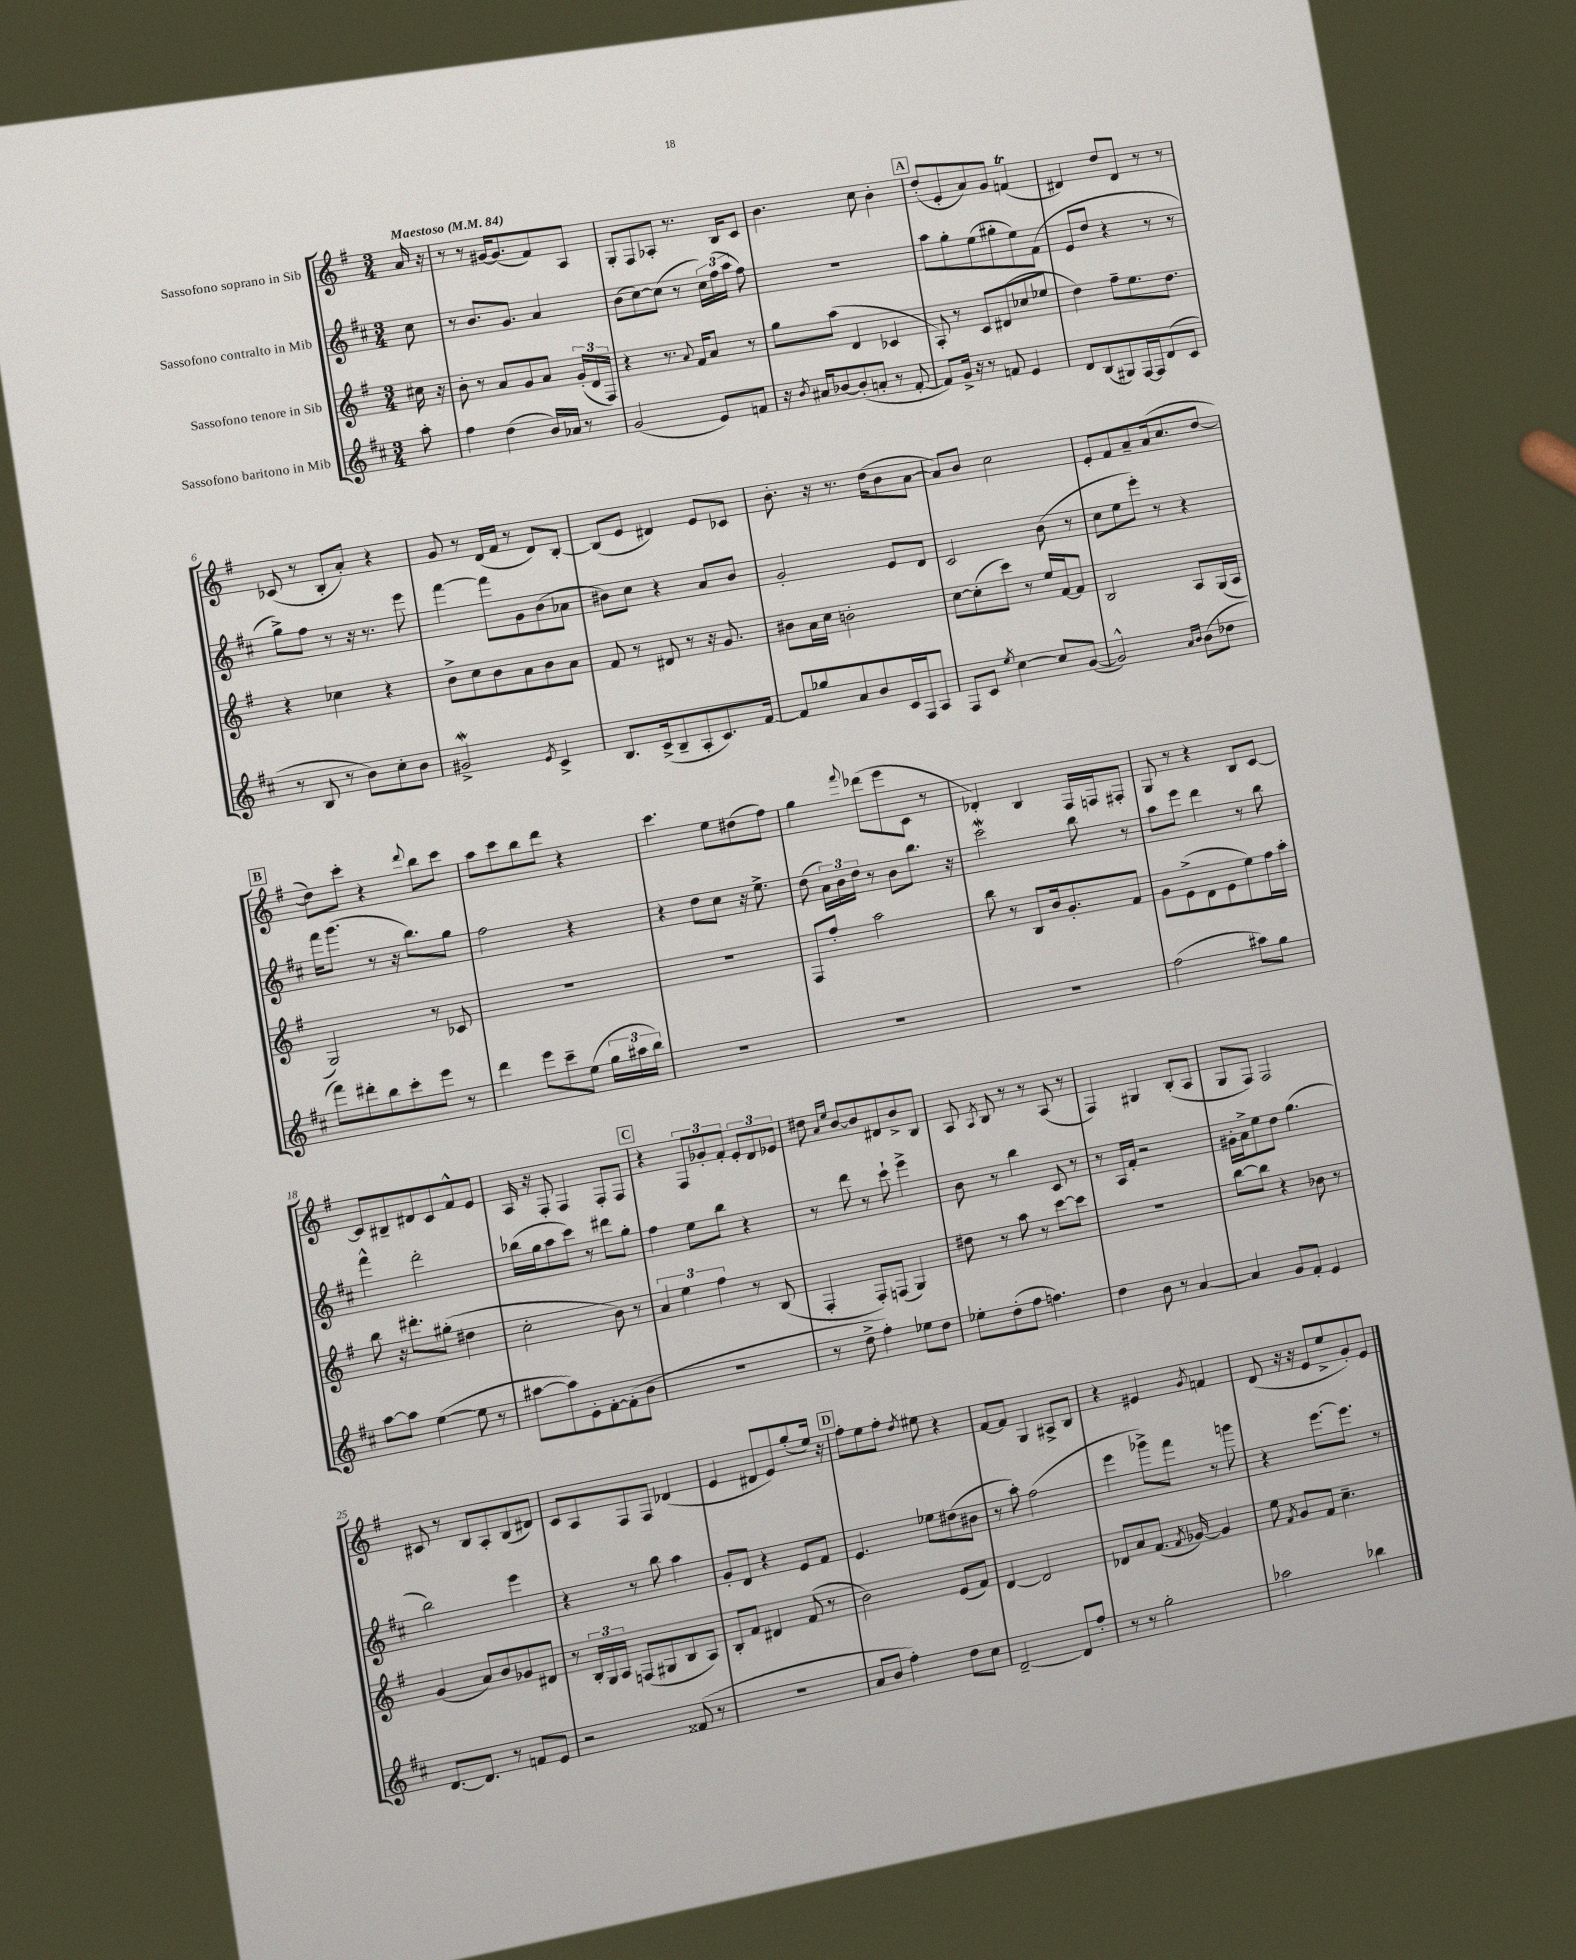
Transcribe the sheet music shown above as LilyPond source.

<<
\new StaffGroup <<
\new Staff = "s0" \with { instrumentName = "Sassofono soprano in Sib" } {
    \clef treble \key g \major \numericTimeSignature \time 3/4 \partial 8 \tempo "Maestoso" 4 = 84
    \autoBeamOff a'16 r16 |
    r8 r8 gis'16[~ gis'8.( fis'8) a8] |
    g8[-. fis8 aes8]-. r8. b16[ c'8] |
    b'4. c''8 b'4-. |
    \mark \markup { \box "A" } d''8[-.( e'8-. a'8) g'8] f'4\trill( |
    dis'4) d''8[ dis'8] r8 r8 |
    ces'8( r8 b8[-. a'8]-.) r4 |
    g'8 r8 d'16[( fis'16] r8 d'8[) b8]~-. |
    b8[( e'8] dis'4) e'8[ ces'8] |
    b'8.-. r16 r8. d''16[( b'8 a'8]~ |
    a'8[) b'8] c''2 |
    e'8[-. fis'8 a'8-- a'16( c''8. d''8]~ |
    \mark \markup { \box "B" } d''8[) c'''8]-. r4 \appoggiatura { d'''8 } b''8[ c'''8] |
    a''8[ c'''8 b''8 d'''8] r4 |
    c'''4. e''8[ dis''8( fis''8]) |
    g''4 \appoggiatura { fis'''8 } des'''8[( e'''8 c'8] r8 |
    des'4-.) b4 fis16[ f16 fis8]-. |
    g8 r8 r4 b8[ c'8]~ |
    c'8[ bis8-- dis'8 c'8 fis'8-^ e'8] |
    a16 r16 fis8-. fis4 fis8[-. fis8] |
    \mark \markup { \box "C" } r4 \tuplet 3/2 { fis8[ ges'8-. fis'8]-. } \tuplet 3/2 { e'8[-. d'8 ees'8] } |
    dis''8 \grace { a'16[ e''16] } b'8[~ b'8 dis'8 b'8-> b8] |
    a8 \acciaccatura { a8 } b8 r8 r8 a8( r8 |
    fis4) gis4 b8[-.( a8] |
    g8[ fis8]) fis2 |
    cis'8 r8 b8[ a8-. b8( dis'8]) |
    c'8[ a8 fis8 fis8] des'4( |
    e'4 dis'8[ e'8) g''8-.( e''16]) r16 |
    \mark \markup { \box "D" } fis''8[-. e''8 fis''8]-. \acciaccatura { d''8 } eis''8 r4 |
    fis'8[~ fis'8] g4 ais8[-> b8] |
    r4 eis'4 \acciaccatura { g'8 } f'4 |
    d'8( r16 r16 e'8[ e''8-> g'8-.) e'8] \bar "|." |
}
\new Staff = "s1" \with { instrumentName = "Sassofono contralto in Mib" } {
    \clef treble \key d \major \numericTimeSignature \time 3/4 \partial 8
    \autoBeamOff cis''8 |
    r8 b'8.[ g'8.] a'4 |
    b'8[( cis''8~) cis''8]( r8 \tuplet 3/2 { cis''16[) fis''16( a''16] } fis''8) |
    R2. |
    \mark \markup { \box "A" } a''8[ g''8-. e''8( gis''8-. e''8) fis'8]( |
    e'8[ d''8] r4 r8 r8 |
    g''8[->) fis''8] r8 r16 r8. e'''8 |
    fis'''4~ fis'''8[ g'8 b'8( aes'8] |
    bis'8[) cis''8] r4 a'8[ bis'8] |
    g'2-. e'8[ d'8] |
    cis'2 b'8( r8 |
    cis''8[ e''8 e'''8]-.) r8 r4 |
    \mark \markup { \box "B" } fis'''16[ g'''8.]( r8 r16 b''8.[) g''8] |
    fis''2 r4 |
    r4 d''8[ cis''8] r16 e''8.-> |
    d''8( \tuplet 3/2 { a'16[) b'16 d''16] } r8 b'8[ b''8.] r16 |
    cis'''2\mordent b''8 r8 |
    a''8[ e'''8] d'''4 r8 b''8 |
    fis'''4-^ d'''2-. |
    bes''16[( g''16 a''8 cis'''8]) r8 dis'''8[ g''8]-. |
    \mark \markup { \box "C" } fis''4 e''8[ b''8] r4 |
    r8 d'''8 r8 cis'''8-! e'''4-> |
    b'8 r8 b''4 cis'8 r8 |
    r8 a16[ fis'16]-. r2 |
    gis'16[-. a'16-> e''8 d''8] g''4.( |
    b''2) e'''4 |
    r4 r8 b''8 a''4 |
    g'8[-. d'8] r4 e'8[ fis'8] |
    \mark \markup { \box "D" } e'4. ees''8[ dis''8( bis'8] |
    r8 a''8-.) fis''2( |
    e'''4 ges'''8[->) fis'''8] r8 g'''8 |
    r4 e'''8.[~ e'''8.] r8 \bar "|." |
}
\new Staff = "s2" \with { instrumentName = "Sassofono tenore in Sib" } {
    \clef treble \key g \major \numericTimeSignature \time 3/4 \partial 8
    \autoBeamOff cis''16 r16 |
    b'8-. r8 a'8[ g'8 a'8] \tuplet 3/2 { g'16[-.( d'16 fis16]) } |
    r4 r8. \appoggiatura { a'8 } fis'16[ a'8] r8 |
    g''8[ a''8]( d'4 ces'4 |
    \mark \markup { \box "A" } a8-.) r8 c'8[ dis'8( ces''8 ees''8] |
    d''4) fis''8[-- e''8. d''8.] |
    r4 ces''4 r4 |
    b'8[-> c''8 b'8 a'8 b'8 a'8] |
    fis'8 r8 dis'8 r8 r16 g'8. |
    bis'8[ a'16 c''16] b'2-. |
    c''8[~ c''8-.( c'''8]) r8 e''16[ fis'16~ fis'8] |
    b2 a8[ g16( a16] |
    \mark \markup { \box "B" } g2) r8 ces'8 |
    R2. |
    R2. |
    fis8[ fis''8]-. a''2 |
    b''8 r8 b8[ b'16 g'8.-. fis'8] |
    g'8[ e'8->( d'8 e'8 e''8) fis''16 a''16]-. |
    b''8 r16 dis'''8.[-. gis''8]-.( dis''4 |
    c''2-. b'8) r8 |
    \mark \markup { \box "C" } \tuplet 3/2 { a'4 e''4 fis''4 } r8 b8( |
    fis4-. fis8[-.) f8]( g4) |
    dis''8 r8 a''8 r8 c'''8[~ c'''8] |
    R2. |
    b''8[~ b''8] r4 bes'8 r8 |
    g'4( a'8[) b'8 ges'8 dis'8] |
    r8 \tuplet 3/2 { b16[-. g16 a16] } f8[( gis8 b8 a8]) |
    b8[-. fis'8] dis'4 fis'8( r8 |
    \mark \markup { \box "D" } b'2) e'8[( fis'8]) |
    d'4~ d'2 |
    des'8[ a'8 fis'8.]( \acciaccatura { fis'8 } ges'16~) ges'4 |
    e''8 \acciaccatura { fis'8 } g'8[ fis'8] c''4.-- \bar "|." |
}
\new Staff = "s3" \with { instrumentName = "Sassofono baritono in Mib" } {
    \clef treble \key d \major \numericTimeSignature \time 3/4 \partial 8
    \autoBeamOff a''8-. |
    fis''4 d''4( b'16[) aes'16] r8 |
    g'2( e'8[) f'8] |
    r16 \acciaccatura { b'8 } ais'16[ bes'8~ bes'8-.( a'8]-. r8 fis'8~-. |
    \mark \markup { \box "A" } fis'8[) g'16]-> r16 r8 f'8 e'4 |
    d'8[ b8( gis8) fis16~ fis16 d'8( cis'8] |
    r8 b8 r8 b'8[) cis''8-. b'8] |
    gis'2->\mordent \acciaccatura { e'8 } cis'4-> |
    b8.[ cis'16->( b8-- a8-. cis'8.) fis'16]~ |
    fis'8[ ges''8 a'8 b'8 cis'16 fis16 a8] |
    fis8[ cis'8] \acciaccatura { e''8 } cis''4~ cis''8[ g'8]~( |
    g'2-^) \grace { a'16[ b'16] } b'8[( des''8] |
    \mark \markup { \box "B" } fis'''8[) dis'''8-. b''8 cis'''8-. e'''8] r8 |
    d'''4 e'''8[ cis'''8-- e''8]( \tuplet 3/2 { g''16[ ais''16 b''16]) } |
    R2. |
    R2. |
    R2. |
    fis''2( ais''8[) g''8] |
    a''8[~ a''8] e''4~( e''8 r8 |
    ais''8[~ ais''8) e'8-. fis'8~-. fis'8-.( b'8] |
    \mark \markup { \box "C" } R2. |
    r8 d''8-> fis''4-.) ees''8[ d''8] |
    ees''8[-. d''8-.( fis''8] f''4.) |
    d''4 b'8 r8 a'4~ |
    a'4 g'8[ fis'8]-. e'4 |
    d'8.[~ d'8.] r8 f'8[ e'8] |
    r2 fisis'8( r8 |
    R2. |
    \mark \markup { \box "D" } a'8[ b'8] fis''4-.) d''8[ cis''8] |
    d'2~-- d'8[ fis''8]-. |
    r8 r8 g''2-. |
    aes''2 bes''4 \bar "|." |
}
>>
>>
